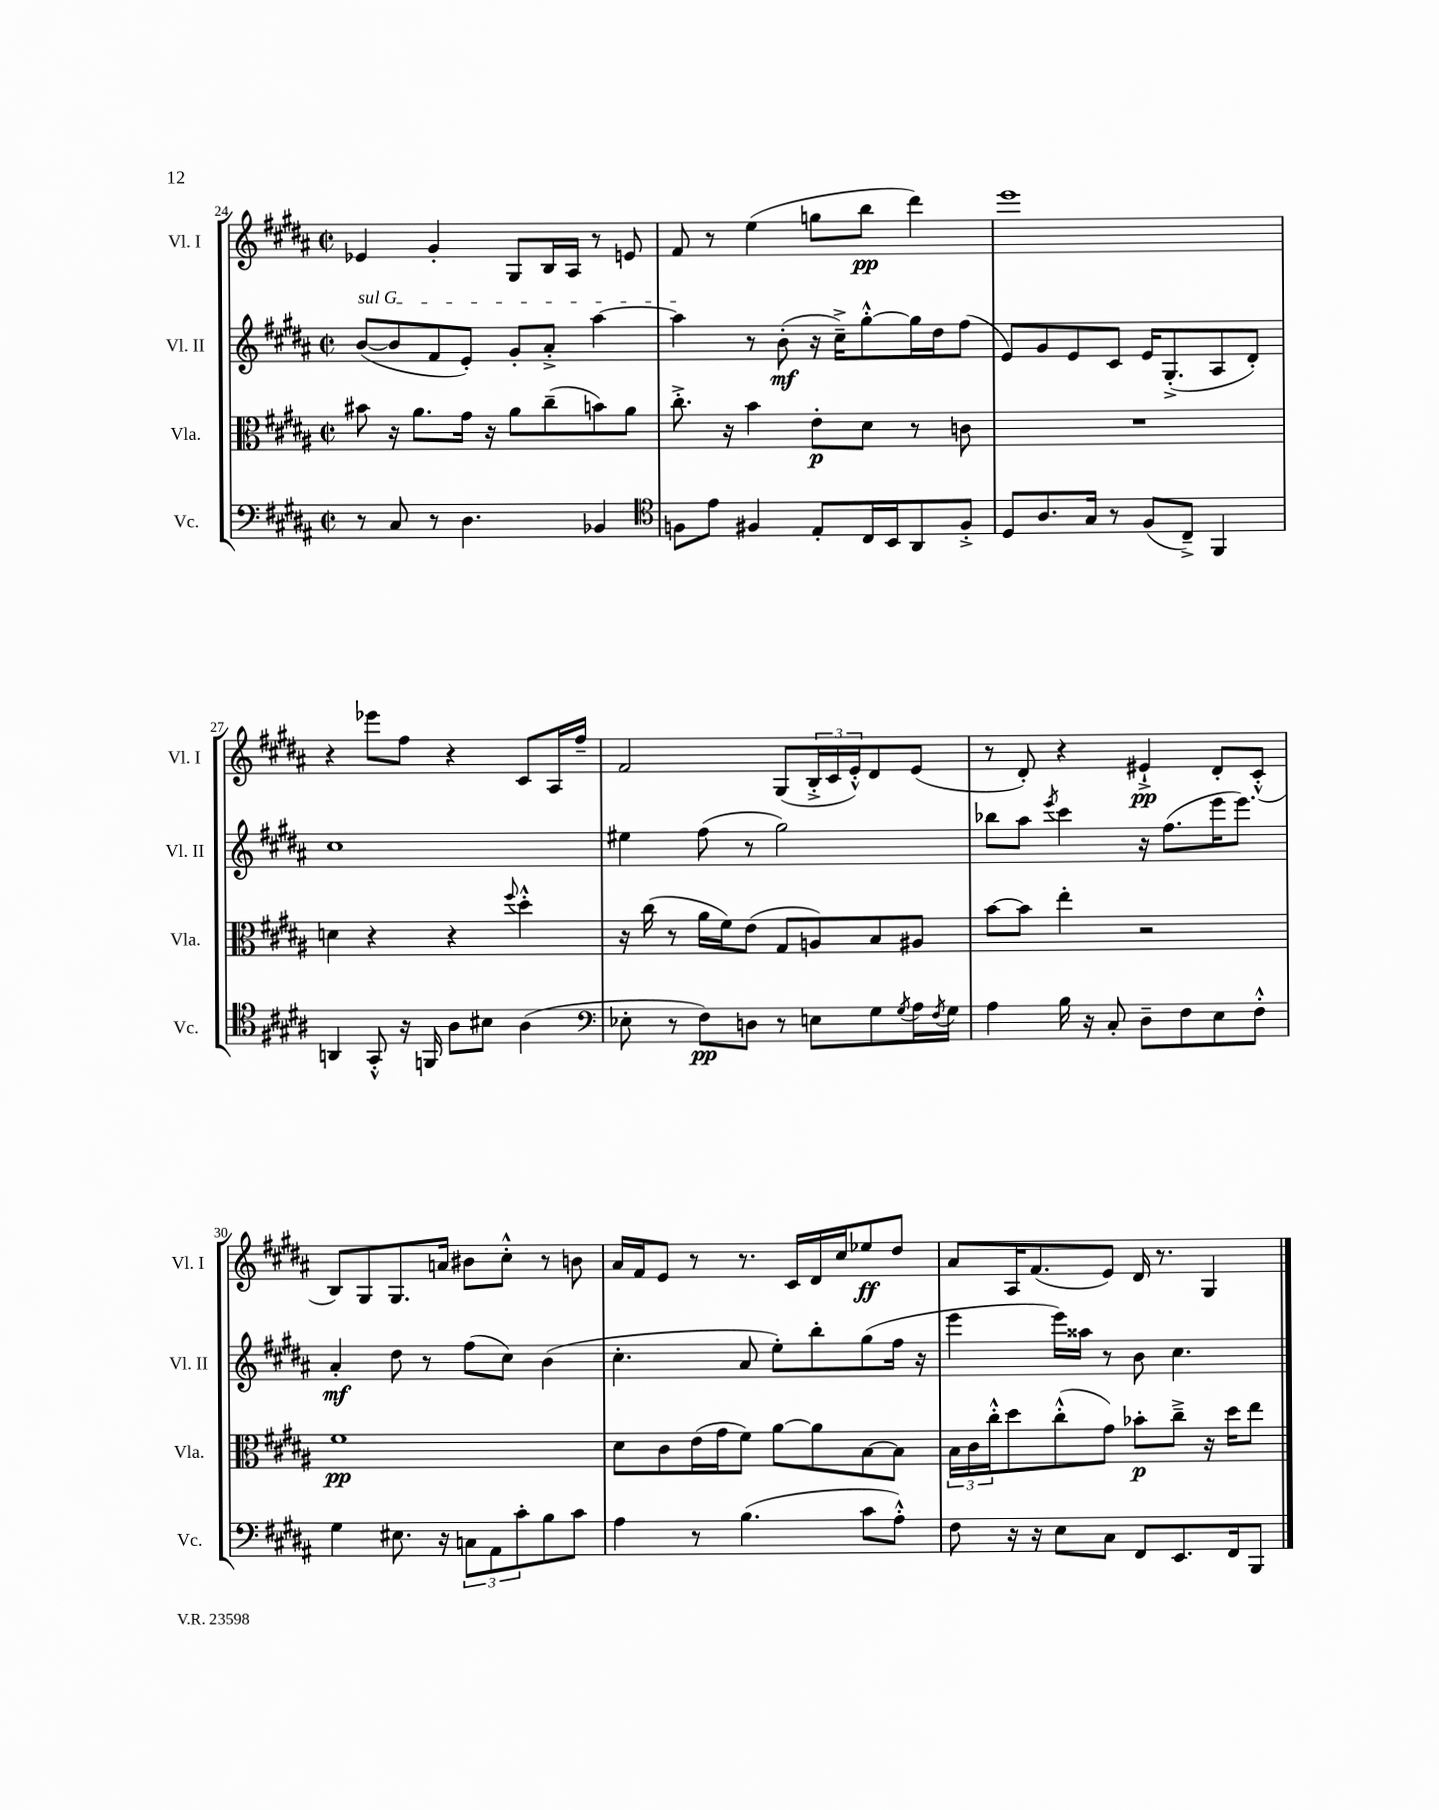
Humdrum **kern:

**kern	**dynam	**kern	**dynam	**kern	**dynam	**kern	**dynam
*part4	*part4	*part3	*part3	*part2	*part2	*part1	*part1
*staff4	*staff4	*staff3	*staff3	*staff2	*staff2	*staff1	*staff1
*I"Vc.	*	*I"Vla.	*	*I"Vl. II	*	*I"Vl. I	*
*I'Vc.	*	*I'Vla.	*	*I'Vl. II	*	*I'Vl. I	*
*clefF4	*	*clefC3	*	*clefG2	*	*clefG2	*
*k[f#c#g#d#a#]	*	*k[f#c#g#d#a#]	*	*k[f#c#g#d#a#]	*	*k[f#c#g#d#a#]	*
*M2/2	*	*M2/2	*	*M2/2	*	*M2/2	*
*met(c|)	*	*met(c|)	*	*met(c|)	*	*met(c|)	*
=24	=24	=24	=24	=24	=24	=24	=24
!	!	!	!	!LO:TX:a:i:t=sul G	!	!	!
8r	.	8b#X\	.	([8b/L	.	4e-X/	.
8C#/	.	16r	.	8b/]	.	.	.
.	.	8.a#\L	.	.	.	.	.
8r	.	.	.	8f#/	.	4g#'/	.
4.D#\	.	16g#\Jk	.	8e'/J)	.	.	.
.	.	16r	.	.	.	.	.
.	.	8a#\L	.	8g#'/L	.	8G#/L	.
.	.	(8cc#~\	.	8a#'^/J	.	16B/L	.
.	.	.	.	.	.	16A#/JJ	.
4BB-X/	.	8bn\)	.	[4aa#\	.	8r	.
.	.	8a#\J	.	.	.	8en/	.
=25	=25	=25	=25	=25	=25	=25	=25
*clefC4	*	*	*	*	*	*	*
8Fn\L	.	8.cc#'^\	.	4aa#\]	.	8f#/	.
8e\J	.	.	.	.	.	8r	.
.	.	16r	.	.	.	.	.
4F#X/	.	4b\	.	8r	.	(4ee\	.
.	.	.	.	(8b'\	mf	.	.
8E'/L	.	8e'\L	p	16r	.	8ggn\L	.
.	.	.	.	16cc#~^\KL)	.	.	.
16C#/L	.	8d#\J	.	[8gg#'^^\	.	8bb\J	pp
16BB/J	.	.	.	.	.	.	.
8AA#/	.	8r	.	16gg#\L]	.	4ddd#\)	.
.	.	.	.	16dd#\J	.	.	.
8F#'^/J	.	8cn\	.	(8ff#\J	.	.	.
=26	=26	=26	=26	=26	=26	=26	=26
8D#/L	.	1r	.	8e/L)	.	1eee	.
8.A#/	.	.	.	8g#/	.	.	.
.	.	.	.	8e/	.	.	.
16G#/Jk	.	.	.	.	.	.	.
8r	.	.	.	8c#/J	.	.	.
(8F#/L	.	.	.	16e/KL	.	.	.
.	.	.	.	(8.G#'^/	.	.	.
8C#~^/J)	.	.	.	.	.	.	.
4FF#/	.	.	.	8A#/	.	.	.
.	.	.	.	8d#'/J)	.	.	.
!!LO:LB:g=z
=27	=27	=27	=27	=27	=27	=27	=27
4AAn/	.	4dn\	.	1cc#	.	4r	.
8GG#'^^/	.	4r	.	.	.	8eee-X\L	.
16r	.	.	.	.	.	8ff#\J	.
16FFn/	.	.	.	.	.	.	.
8A#\L	.	4r	.	.	.	4r	.
8B#X\J	.	.	.	.	.	.	.
.	.	8qqff#/	.	.	.	.	.
(4A#\	.	4dd#'^^\	.	.	.	8c#/L	.
.	.	.	.	.	.	16A#/L	.
.	.	.	.	.	.	16ff#~/JJ	.
=28	=28	=28	=28	=28	=28	=28	=28
*clefF4	*	*	*	*	*	*	*
8E-X'\	.	16r	.	4ee#X\	.	2f#/	.
.	.	(16cc#\	.	.	.	.	.
8r	.	8r	.	.	.	.	.
8F#\L)	pp	16a#\LL	.	(8ff#\	.	.	.
.	.	16f#\J)	.	.	.	.	.
8Dn\J	.	(8e\J	.	8r	.	.	.
8r	.	8G#/L	.	2gg#\)	.	(8G#/L	.
8En\L	.	8An/)	.	.	.	24B'^/L	.
.	.	.	.	.	.	24c#/	.
.	.	.	.	.	.	24e'^^/J)	.
8G#\	.	8B/	.	.	.	8d#/	.
8qG#/	.	.	.	.	.	.	.
16A#\L	.	8A#X/J	.	.	.	(8e/J	.
8qF#/	.	.	.	.	.	.	.
16G#\JJ	.	.	.	.	.	.	.
=29	=29	=29	=29	=29	=29	=29	=29
4A#\	.	[8b\L	.	8bb-X\L	.	8r	.
.	.	8b\J]	.	8aa#\J	.	8d#'/)	.
.	.	.	.	8qeee/	.	.	.
16B\	.	4ee'\	.	4ccc#\	.	4r	.
16r	.	.	.	.	.	.	.
8C#'/	.	.	.	.	.	.	.
8D#~\L	.	2r	.	16r	.	4e#X`^/	pp
.	.	.	.	(8.ff#\L	.	.	.
8F#\	.	.	.	.	.	.	.
8E\	.	.	.	16eee\K	.	8d#'/L	.
.	.	.	.	8.eee\J)	.	.	.
8F#'^^\J	.	.	.	.	.	(8c#'^^/J	.
!!LO:LB:g=z
=30	=30	=30	=30	=30	=30	=30	=30
4G#\	.	1f#	pp	4a#'/	mf	8B/L)	.
.	.	.	.	.	.	8G#/	.
8.E#X\	.	.	.	8dd#\	.	8.G#/	.
.	.	.	.	8r	.	.	.
16r	.	.	.	.	.	16an/Jk	.
12Cn\L	.	.	.	(8ff#\L	.	8b#X\L	.
12AA#\	.	.	.	.	.	.	.
.	.	.	.	8cc#\J)	.	8cc#'^^\J	.
12c#'\	.	.	.	.	.	.	.
8B\	.	.	.	(4b\	.	8r	.
8c#\J	.	.	.	.	.	8bn\	.
=31	=31	=31	=31	=31	=31	=31	=31
4A#\	.	8d#\L	.	4.cc#'\	.	16a#/LL	.
.	.	.	.	.	.	16f#/J	.
.	.	8c#\	.	.	.	8e/J	.
8r	.	(16e\L	.	.	.	8r	.
.	.	16g#\J	.	.	.	.	.
(4.B\	.	8f#\J)	.	8a#/	.	8.r	.
.	.	[8a#\L	.	8ee'\L)	.	.	.
.	.	.	.	.	.	16c#/LL	.
.	.	8a#\]	.	8bb'\	.	16d#/	.
.	.	.	.	.	.	16cc#/J	.
8c#\L	.	[8B\	.	(8gg#\	.	8ee-X/	ff
8A#'^^\J)	.	8B\J]	.	16ff#\Jk	.	8dd#/J	.
.	.	.	.	16r	.	.	.
=32	=32	=32	=32	=32	=32	=32	=32
8F#\	.	24B\LL	.	4eee\	.	8a#/L	.
.	.	24c#\	.	.	.	.	.
.	.	24cc#'^^\J	.	.	.	.	.
16r	.	8dd#\	.	.	.	16A#/K	.
16r	.	.	.	.	.	(8.f#/	.
8E\L	.	(8cc#'^^\	.	16eee\LL)	.	.	.
.	.	.	.	16aa##X\JJ	.	.	.
8C#\J	.	8g#\J)	.	8r	.	8e/J)	.
8FF#/L	.	8b-X'\L	p	8b\	.	16d#/	.
.	.	.	.	.	.	8.r	.
8.EE/	.	8cc#~^\J	.	4.cc#\	.	.	.
.	.	16r	.	.	.	4G#/	.
16FF#/k	.	16dd#\KL	.	.	.	.	.
8BBB/J	.	8ee\J	.	.	.	.	.
==	==	==	==	==	==	==	==
*-	*-	*-	*-	*-	*-	*-	*-
